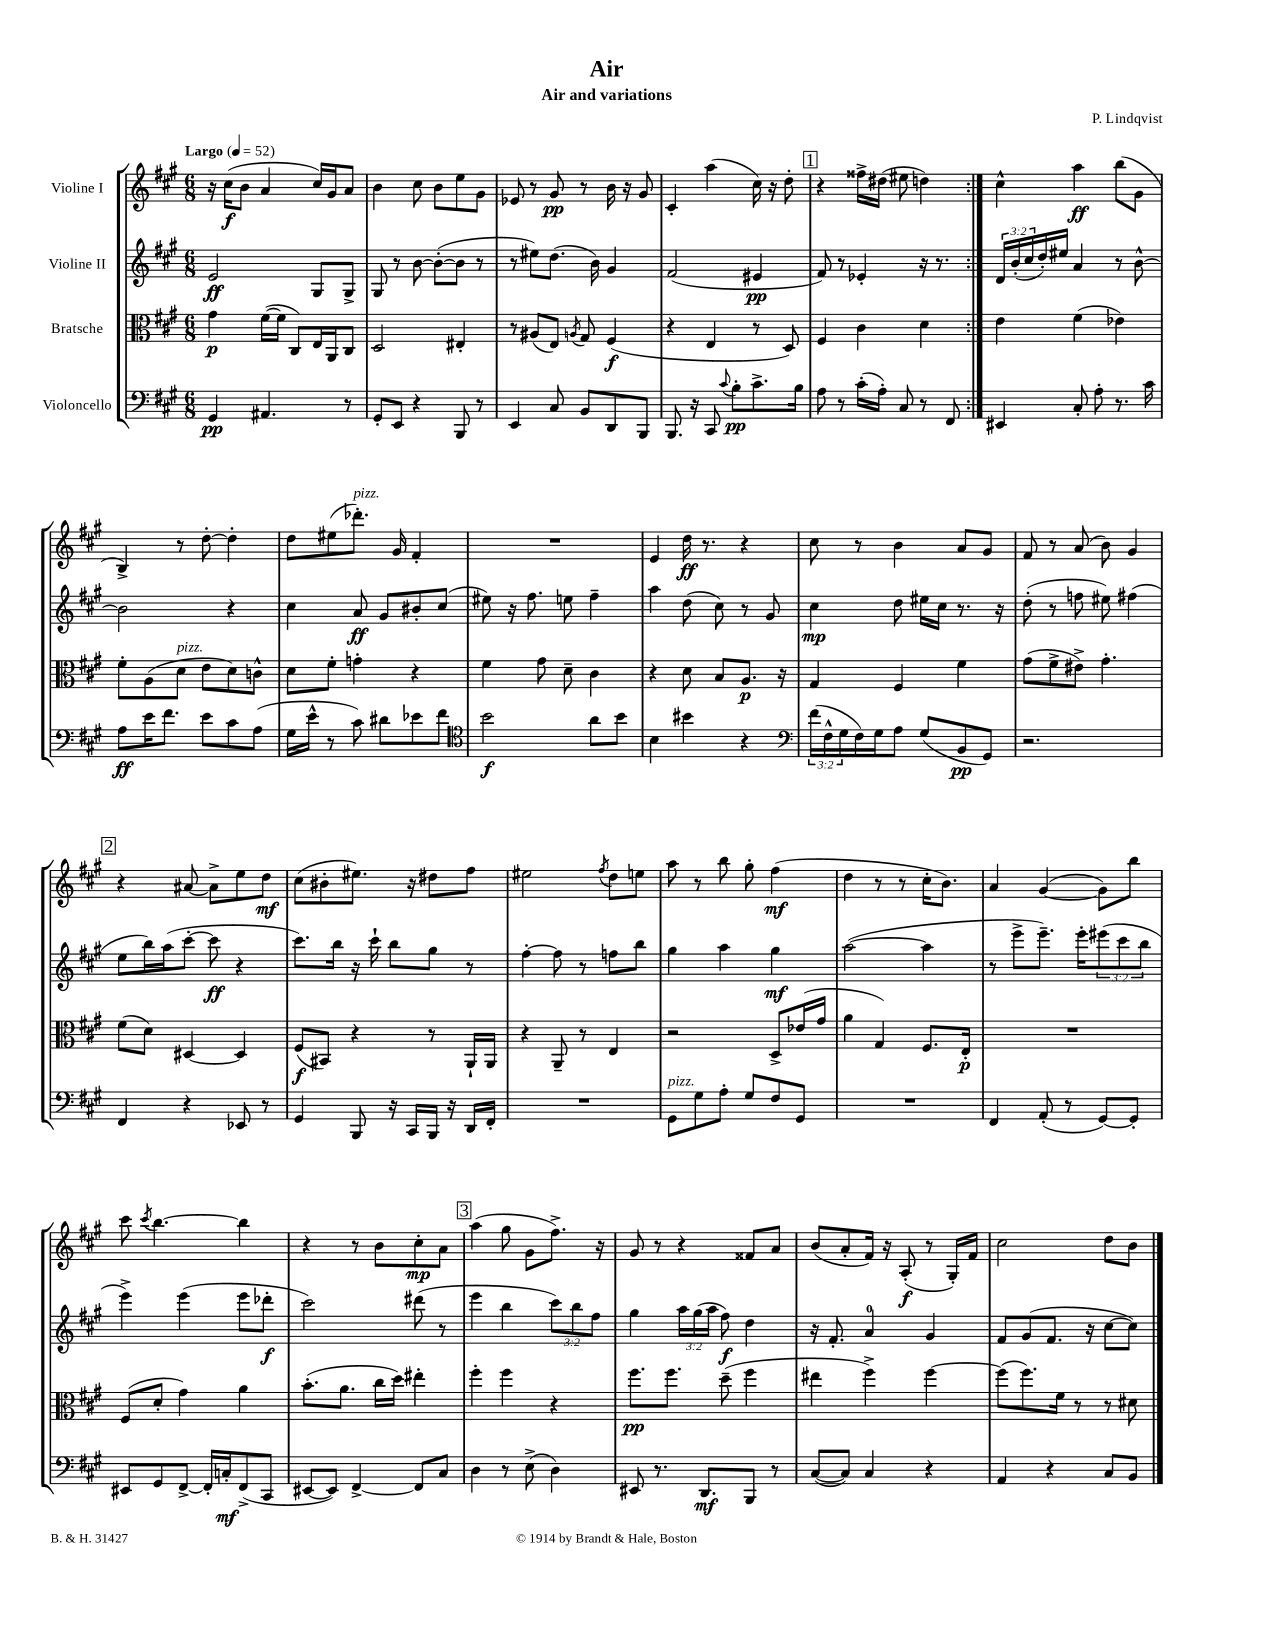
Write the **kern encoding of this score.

**kern	**kern	**kern	**kern
*staff4	*staff3	*staff2	*staff1
*clefF4	*clefC3	*clefG2	*clefG2
*k[f#c#g#]	*k[f#c#g#]	*k[f#c#g#]	*k[f#c#g#]
*M6/8	*M6/8	*M6/8	*M6/8
*MM52	*MM52	*MM52	*MM52
4GG#	4g#	2e	16r
.	.	.	(16cc#
.	.	.	8b
4.AA#	([16f#	.	4a
.	16f#]	.	.
.	8C#)	.	.
.	16E	8G#	16cc#)
.	16AA	.	16g#
8r	8C#	8G#^	8a
=	=	=	=
8GG#'	2D	8G#	4b
8EE	.	8r	.
4r	.	[8b	8cc#
.	.	(8b'_	8b
8BBB	4E#'	8b]	8ee
8r	.	8r	8g#
=	=	=	=
4EE	8r	8r	8e-
.	(8A#	8ee#)	8r
8C#	8E)	(8.dd	8g#
.	8qA	.	.
8BB	8G#	.	8r
.	.	16b)	.
8DD	(4F#	4g#	16b
.	.	.	16r
8BBB	.	.	8g#
=	=	=	=
8.BBB	4r	(2f#	4c#'
16r	.	.	.
8CC#	4E	.	(4aa
8qqc#	.	.	.
8B'	.	.	.
8.c#^	8r	4e#	16cc#)
.	.	.	16r
.	8D)	.	8dd'
16B	.	.	.
=	=	=	=
8A	4F#	8f#)	4r
8r	.	8r	.
(16c#'	4c#	4e-'	16ff##^
16A')	.	.	(16dd#
8C#	.	.	8ee#
8r	4d	16r	4dd)
.	.	8.r	.
8FF#	.	.	.
=:|!	=:|!	=:|!	=:|!
4EE#	4e	24d	4cc#^^
.	.	(24b'	.
.	.	24cc#	.
.	.	16dd')	.
.	.	16ee#	.
8C#'	(4f#	4a	4aa
8A'	.	.	.
8.r	4e-)	8r	(8bb
.	.	[8b^^	8g#
16c#	.	.	.
=	=	=	=
8A	8f#'	2b]	4B^)
16e	(8A	.	.
8.f#	.	.	.
.	8d	.	8r
8e	8e	.	[8dd'
8c#	8d)	4r	4dd']
(8A	8c^^	.	.
=	=	=	=
16G#	8d	4cc#	8dd
16e^^	.	.	.
8r	8f#'	.	(8ee#
8c#)	4g'	8a	8.ddd-')
8d#	.	8g#	.
.	.	.	16g#
8e-	4r	8b#'	4f#'
8f#	.	(8cc#	.
=	=	=	=
*clefC4	*	*	*
2b	4f#	8ee#)	2.r
.	.	16r	.
.	.	8.ff#	.
.	8g#	.	.
.	8d~	8ee	.
8a	4c#	4ff#~	.
8b	.	.	.
=	=	=	=
4B	4r	4aa	4e
4b#	8d	(8dd	16dd
.	.	.	8.r
.	8B	8cc#)	.
4r	8.A	8r	4r
.	.	8g#	.
.	16r	.	.
=	=	=	=
*clefF4	*	*	*
(24f#	4G#	4cc#	8cc#
24F#^^	.	.	.
24G#	.	.	.
16F#)	.	.	8r
16G#	.	.	.
8A	4F#	8dd	4b
(8G#	.	16ee#	.
.	.	16cc#	.
8BB	4f#	8.r	8a
8GG#)	.	.	8g#
.	.	16r	.
=	=	=	=
2.r	(8g#	(8dd'	8f#
.	8f#^	8r	8r
.	8e#^)	8ff	(8a
.	4.g#'	8ee#)	8b)
.	.	(4ff#	4g#
=	=	=	=
4FF#	(8f#	8ee	4r
.	8d)	16bb)	.
.	.	(16aa	.
4r	[4D#	[8ccc#'	[8a#
.	.	8ccc#]	8a#^]
8EE-	4D#]	4r	8ee
8r	.	.	8dd
=	=	=	=
4GG#	(8F#	8.ccc#)	(8cc#
.	8BB#)	.	8b#'
.	.	16bb	.
8BBB	4r	16r	8.ee#)
.	.	16ccc#`	.
16r	.	8bb	.
16CC#	.	.	16r
16BBB	8r	8gg#	8dd#
16r	.	.	.
16DD	16AA`	8r	8ff#
16FF#'	16AA	.	.
=	=	=	=
2.r	4r	[4ff#'	2ee#
.	8AA~	8ff#]	.
.	8r	8r	.
.	.	.	8qff#
.	4E	8ff	8dd
.	.	8bb	8ee
=	=	=	=
8GG#	2r	4gg#	8aa
8G#	.	.	8r
8A'	.	4aa	8bb
8G#	.	.	8gg#'
8F#	8D^	4gg#	(4ff#
8GG#	(16e-	.	.
.	16g#	.	.
=	=	=	=
2.r	4a	([2aa	4dd
.	4G#)	.	8r
.	.	.	8r
.	8.F#	4aa]	16cc#'
.	.	.	8.b)
.	16E'	.	.
=	=	=	=
4FF#	2.r	8r	4a
.	.	8eee^	.
(8AA'	.	8.eee~)	([4g#
8r	.	.	.
.	.	16eee'	.
[8GG#)	.	(12eee#	8g#])
.	.	12ccc#	.
8GG#']	.	.	8bb
.	.	12bb	.
=	=	=	=
8EE#	(8F#	4eee^)	8ccc#
.	.	.	8qccc#
8GG#	8d'	.	[4.bb
[8FF#^	4g#)	(4eee	.
16FF#']	.	.	.
16C'	.	.	.
(8FF#^	4a	8eee	4bb]
8CC#	.	8ddd-'	.
=	=	=	=
[8EE#	(8.b'	2ccc#)	4r
8EE#])	.	.	.
.	8.a	.	.
[4FF#^	.	.	8r
.	16cc#	.	8b
.	16dd)	.	.
8FF#]	4ee#'	(8ddd#	8cc#'
8C#	.	8r	8a
=	=	=	=
4D	4ff#'	4eee	(4aa
8r	4ff#	4bb	8gg#
(8E^	.	.	8g#
4D)	4r	12ccc#)	8.ff#^)
.	.	12bb	.
.	.	12ff#	.
.	.	.	16r
=	=	=	=
8EE#	8.ff#	4gg#	8g#
8.r	.	.	8r
.	8.ff#	.	.
.	.	24aa	4r
.	.	(24gg#	.
8.DD	.	.	.
.	.	24aa	.
.	(8dd~	8ff#)	.
8BBB	4ff#	4dd	8f##
8r	.	.	8a
=	=	=	=
([8C#	4ee#	16r	(8b
.	.	8.f#'	.
8C#])	.	.	8a'
4C#	4ff#^)	4a	16f#)
.	.	.	16r
.	.	.	(8A'
4r	[4ff#	4g#	8r
.	.	.	16G#')
.	.	.	16f#
=	=	=	=
4AA	(8ff#]	8f#	2cc#
.	8.ff#)	(8g#	.
4r	.	8.f#	.
.	16f#	.	.
.	8r	.	.
.	.	16r	.
8C#	8r	[8cc#	8dd
8BB	8d#	8cc#])	8b
==	==	==	==
*-	*-	*-	*-
